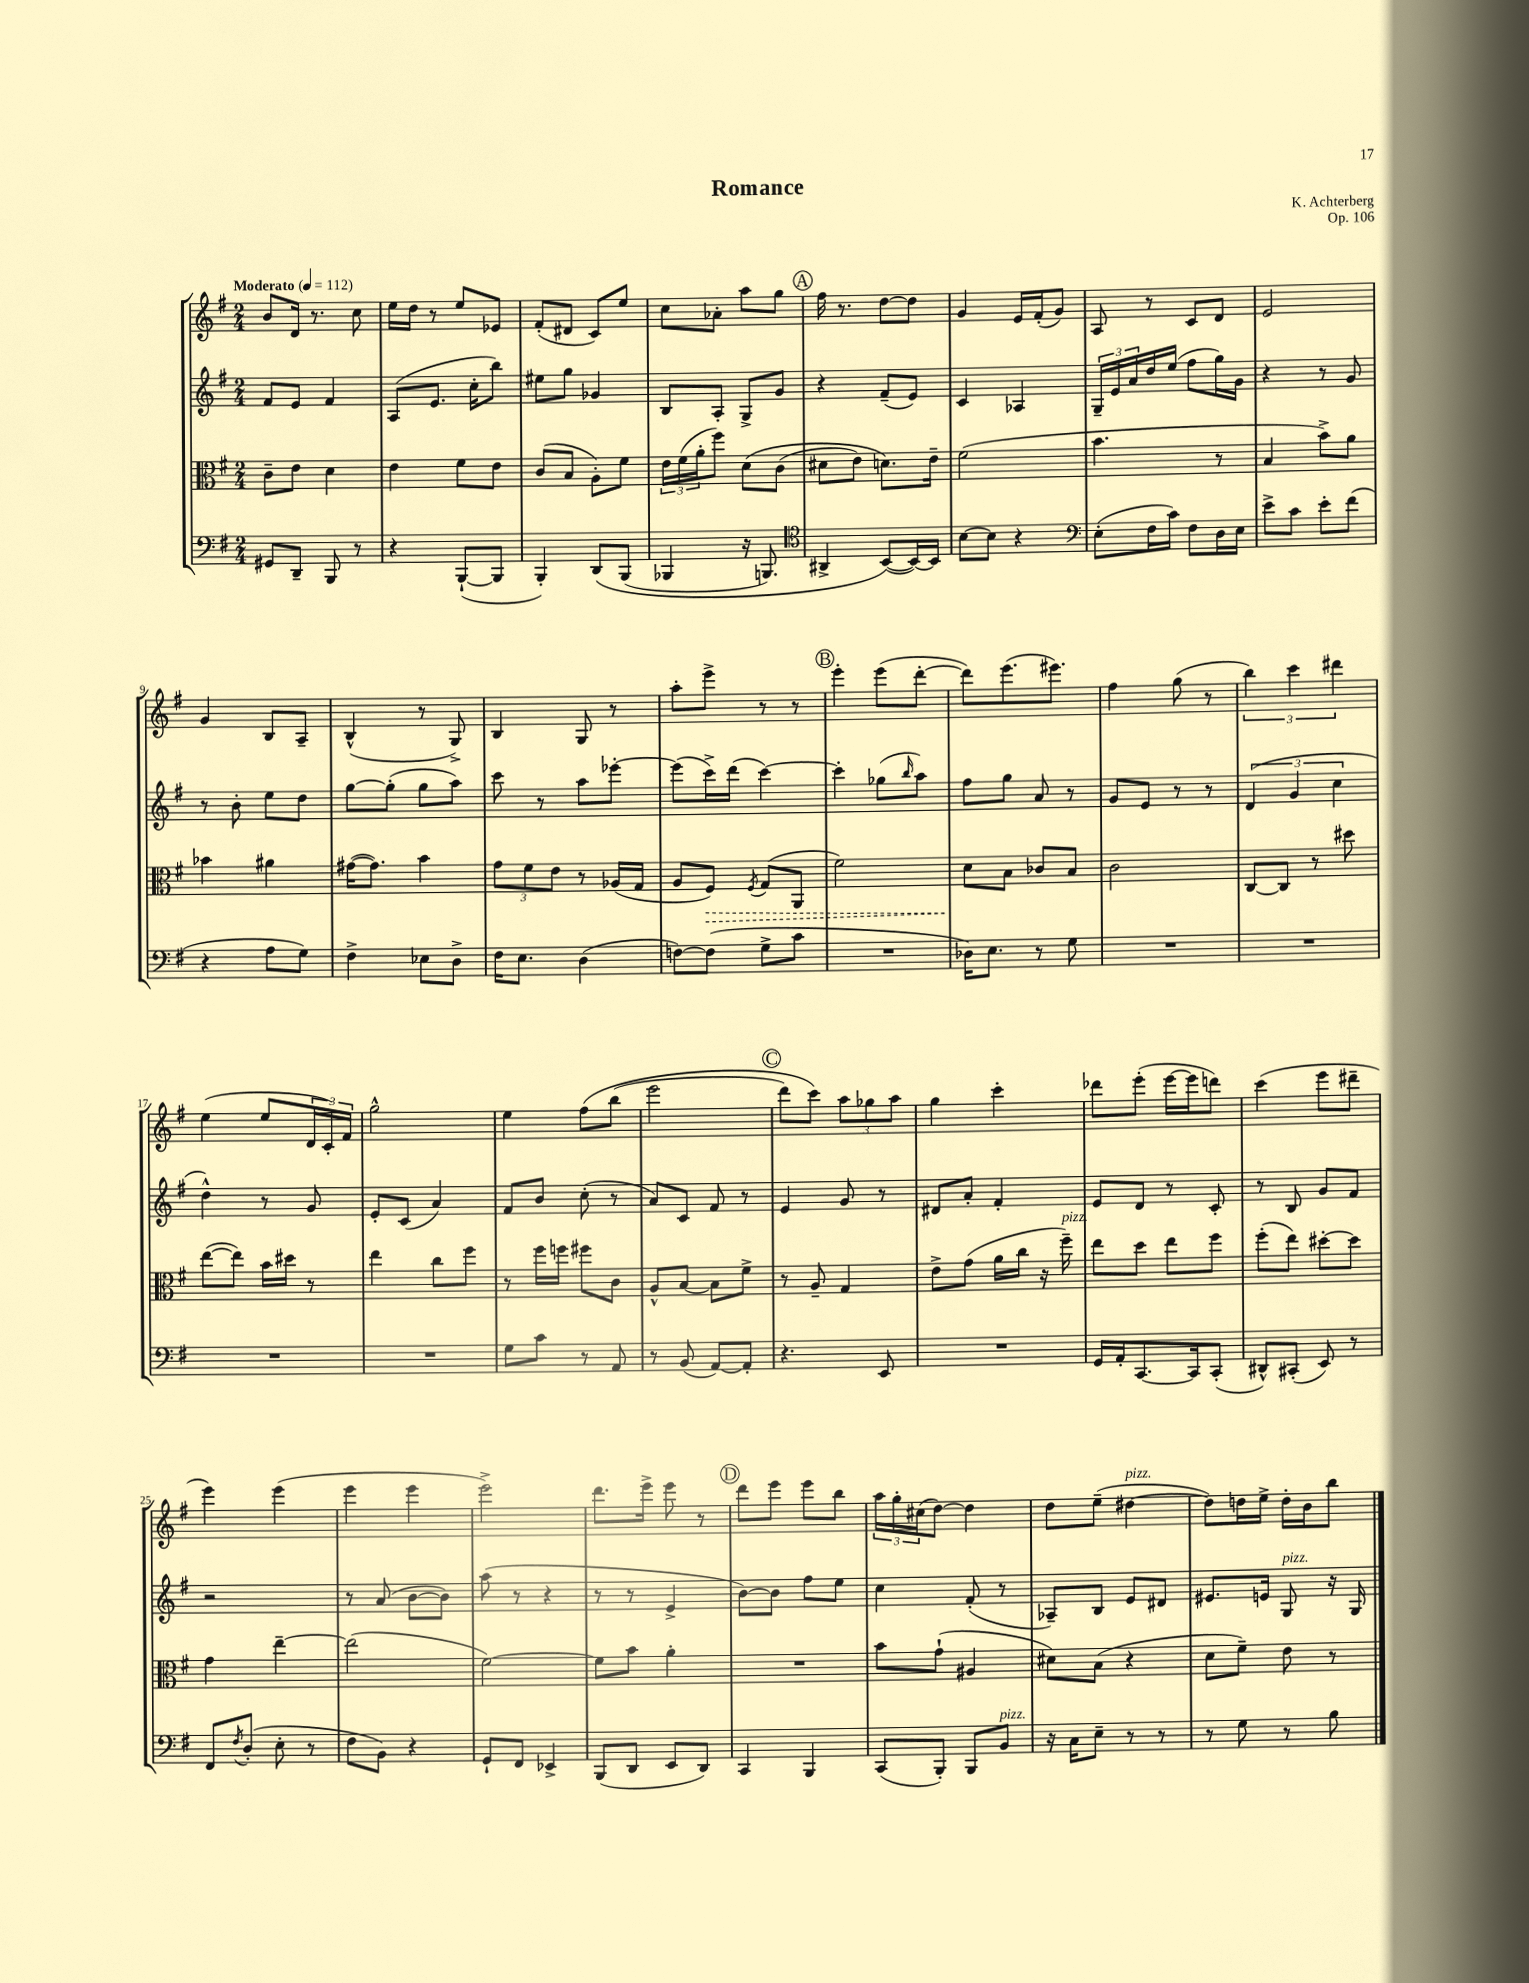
\header { title = "Romance" composer = "K. Achterberg" opus = "Op. 106" }
<<
\new StaffGroup <<
\new Staff = "s0" {
    \clef treble \key g \major \numericTimeSignature \time 2/4 \tempo "Moderato" 4 = 112
    b'8 d'16 r8. c''8 |
    e''16 d''16 r8 e''8 ees'8 |
    fis'8-.( dis'8 c'8) e''8 |
    c''8 aes'8-. a''8 g''8 |
    \mark \markup { \circle "A" } fis''16 r8. d''8~ d''8 |
    g'4 e'16 fis'16-.( g'8) |
    a8 r8 c'8 d'8 |
    e'2 |
    g'4 b8 a8-- |
    b4-^( r8 g8->) |
    b4 g8 r8 |
    a''8-. e'''8-> r8 r8 |
    \mark \markup { \circle "B" } e'''4-. e'''8( d'''8~-. |
    d'''8) e'''8.( eis'''8.) |
    fis''4 g''8( r8 |
    \tuplet 3/2 { b''4) c'''4 dis'''4 } |
    e''4( e''8 \tuplet 3/2 { d'16 c'16-.) fis'16 } |
    g''2-^ |
    e''4 fis''8\( b''8( |
    e'''2 |
    \mark \markup { \circle "C" } d'''8) c'''8\) \tuplet 3/2 { a''8 ges''8 a''8 } |
    g''4 c'''4-. |
    des'''8 e'''8-.( e'''16~ e'''16 d'''8) |
    c'''4( e'''8 dis'''8-- |
    e'''4) e'''4( |
    e'''4 e'''4 |
    e'''2->) |
    d'''8. e'''16-> e'''8 r8 |
    \mark \markup { \circle "D" } d'''8 e'''8 e'''8 b''8 |
    \tuplet 3/2 { a''16 g''16-. cis''16( } d''8~) d''4 |
    d''8 e''8--( dis''4~^\markup { \italic "pizz." } |
    dis''8) d''16 e''16-> d''16-. b'16 b''8 \bar "|." |
}
\new Staff = "s1" {
    \clef treble \key g \major \numericTimeSignature \time 2/4
    fis'8 e'8 fis'4 |
    a8( e'8. c''16-. b''8) |
    eis''8 g''8 ges'4 |
    b8 a8-. g8-> g'8 |
    \mark \markup { \circle "A" } r4 fis'8--( e'8) |
    c'4 aes4 |
    \tuplet 3/2 { g16-- e'16 a'16 } d''16 e''16( fis''8 g''16) g'16 |
    r4 r8 g'8 |
    r8 b'8-. e''8 d''8 |
    g''8~ g''8-.( g''8 a''8) |
    c'''8 r8 a''8 ees'''8~-. |
    ees'''8( c'''16->) d'''16( c'''4~) |
    \mark \markup { \circle "B" } c'''4-. ges''8( \grace { b''16 } a''8) |
    fis''8 g''8 a'8 r8 |
    g'8 e'8 r8 r8 |
    \tuplet 3/2 { d'4( g'4 c''4 } |
    d''4-^) r8 g'8 |
    e'8-. c'8( a'4) |
    fis'8 b'8 c''8-.( r8 |
    a'8) c'8 fis'8 r8 |
    \mark \markup { \circle "C" } e'4 g'8 r8 |
    dis'8 a'8-. fis'4-. |
    e'8 d'8 r8 c'8-. |
    r8 b8 g'8 fis'8 |
    r2 |
    r8 a'8( b'8~ b'8) |
    a''8( r8 r4 |
    r8 r8 e'4-> |
    \mark \markup { \circle "D" } b'8~) b'8 fis''8 e''8 |
    c''4 fis'8-.( r8 |
    aes8--) b8 e'8 dis'8 |
    eis'8. e'16 g8^\markup { \italic "pizz." } r16 g16 \bar "|." |
}
\new Staff = "s2" {
    \clef alto \key g \major \numericTimeSignature \time 2/4
    c'8-- e'8 d'4 |
    e'4 fis'8 e'8 |
    c'8( b8 a8-.) fis'8 |
    \tuplet 3/2 { e'16 fis'16( a'16-. } fis''8) d'8\( c'8( |
    \mark \markup { \circle "A" } dis'8 e'8) d'8.\) e'16-- |
    fis'2( |
    b'4. r8 |
    b4 b'8->) a'8 |
    bes'4 ais'4 |
    gis'16~( gis'8.) b'4 |
    \tuplet 3/2 { g'8 fis'8 e'8 } r8 aes16( g16 |
    a8 \once \override Hairpin.style = #'dashed-line fis8\>) \acciaccatura { fis8 } g8( a,8 |
    \mark \markup { \circle "B" } fis'2) |
    d'8\! b8 ces'8 b8 |
    c'2 |
    c8~ c8 r8 dis''8 |
    e''8~( e''8) b'16 dis''16 r8 |
    e''4 c''8 fis''8 |
    r8 fis''16 f''16 fis''8 c'8 |
    a8-^ b8~ b8 fis'8-> |
    \mark \markup { \circle "C" } r8 a8-- g4 |
    e'8-> g'8( a'16 c''16 r16 fis''16--^\markup { \italic "pizz." }) |
    e''8 d''8 e''8 fis''8 |
    fis''8-.( e''8) dis''8~-. dis''8 |
    g'4 e''4~-- |
    e''2( |
    fis'2~) |
    fis'8 b'8 a'4-. |
    \mark \markup { \circle "D" } R2 |
    b'8 g'8-!( ais4 |
    dis'8) b8( r4 |
    d'8 fis'8--) e'8 r8 \bar "|." |
}
\new Staff = "s3" {
    \clef bass \key g \major \numericTimeSignature \time 2/4
    gis,8 d,8-- b,,8 r8 |
    r4 b,,8~-!( b,,8 |
    b,,4-.) d,8\( b,,8( |
    bes,,4 r16 b,,8.) |
    \mark \markup { \circle "A" } \clef tenor ais,4-> b,8~(\) b,16~) b,16 |
    b8~ b8 r4 |
    \clef bass e8-.( fis16 c'16) fis8 d16 e16 |
    e'8-> c'8 e'8-. fis'8( |
    r4 a8 g8) |
    fis4-> ees8 d8-> |
    fis16 e8. d4( |
    f8~) f8( g8-> c'8 |
    \mark \markup { \circle "B" } R2 |
    des16) e8. r8 g8 |
    R2 |
    R2 |
    R2 |
    R2 |
    g8 c'8 r8 a,8 |
    r8 b,8( a,8~) a,8-. |
    \mark \markup { \circle "C" } r4. e,8 |
    R2 |
    g,16 a,16-. c,8.~ c,16 c,8-.( |
    dis,8-^) cis,8-.( e,8) r8 |
    fis,8 \acciaccatura { fis8 } d8-.( e8-. r8 |
    fis8 b,8) r4 |
    g,8-! fis,8 ees,4-> |
    b,,8( d,8 e,8 d,8) |
    \mark \markup { \circle "D" } c,4 b,,4 |
    c,8( b,,8-.) b,,8 b,8^\markup { \italic "pizz." } |
    r16 c16 e8-- r8 r8 |
    r8 g8 r8 b8 \bar "|." |
}
>>
>>
